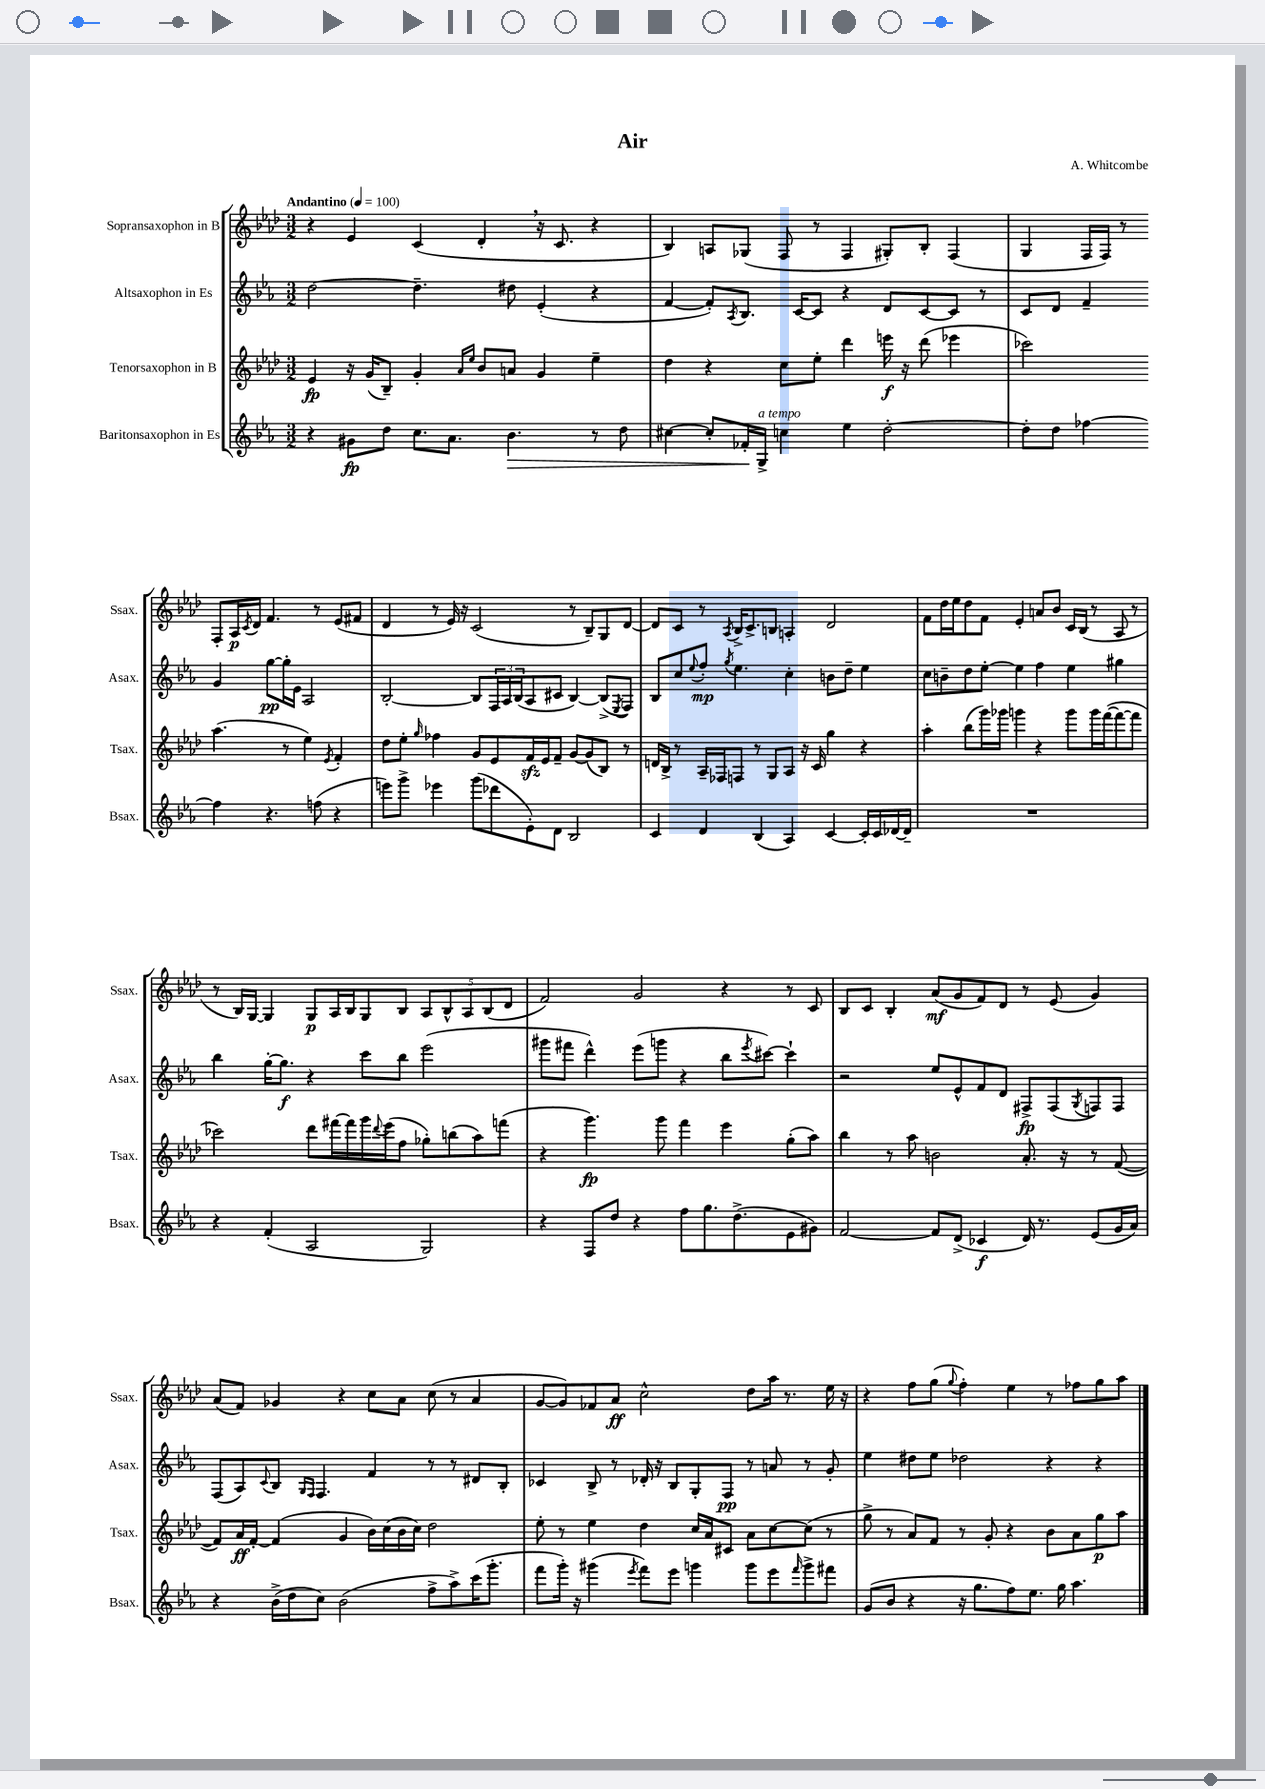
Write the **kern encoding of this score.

**kern	**kern	**kern	**kern
*staff4	*staff3	*staff2	*staff1
*clefG2	*clefG2	*clefG2	*clefG2
*k[b-e-a-]	*k[b-e-a-d-]	*k[b-e-a-]	*k[b-e-a-d-]
*M3/2	*M3/2	*M3/2	*M3/2
*MM100	*MM100	*MM100	*MM100
4r	4e-	[2dd	4r
8g#	16r	.	4e-
.	(16g	.	.
8dd	8B-~)	.	.
8.cc	4g'	4.dd~]	(4c
8.a-	.	.	.
.	16qqa-	.	.
.	16qqee-	.	.
.	8b-	.	4d-'
4.b-	8a	8dd#	.
.	4g	(4e-'	16r
.	.	.	8.c
8r	4ee-~	4r	4r
8dd	.	.	.
=	=	=	=
[4cc#	4dd-	[4f	4B-)
8cc#']	4r	8f'])	8A
.	.	8qA-	.
16f-'	.	8.B-	(8G-
16G^	.	.	.
4cc	8cc	.	8F
.	.	[16c	.
.	8ee-'	8c]	8r
4ee-	4ddd-	4r	4F
[2dd'	16eee	8d	8G#')
.	16r	.	.
.	(8ddd-	[8c	8B-'
.	4eee-	8c]	(4F
.	.	8r	.
=	=	=	=
8dd']	2ccc-)	8c	4G
8dd	.	8d	.
[4ff-	.	4f~	16F
.	.	.	16F)
.	.	.	8r
4ff-]	(4.aa-	4g	8F'
.	.	.	16A-
.	.	.	8qc
.	.	.	16d-
4.r	.	[8gg	4.f
.	8r	16gg']	.
.	.	16e-	.
.	4ee-)	2A-	.
(8ff	.	.	8r
.	8qe-	.	.
4r	4f'	.	(8e-
.	.	.	8f#
=	=	=	=
8eee)	8dd-	[2B-'	4d-
8ggg^	8ee-'	.	.
.	16qqgg	.	.
4eee-	4ff-	.	8r
.	.	.	16e-)
.	.	.	16r
(8ggg	8g	8B-]	(2c
8ddd-	8e-	24F	.
.	.	24A-	.
.	.	(24B-	.
8e-')	16f	8A-	.
.	16e-	.	.
8d	8f~	8c#	.
2B-	[8g	[4B-)	8r
.	(8g]	.	8B-~)
.	8B-)	(8B-^]	8G
.	.	8qE-	.
.	8r	8F)	[8d-
=	=	=	=
4c	16d	8B-	8d-]
.	16B-^	.	.
.	8r	8cc	8c
.	.	8qqee-	.
4d	16A-~	8ff'	8r
.	16F-	.	.
.	.	8qgg	8qA-
.	8F	4.ee-	16B-^
.	.	.	8.c^
(4B-	8r	.	.
.	8G	.	8B
4A-)	8A-	4cc'	4A'
.	16r	.	.
.	16c	.	.
[4c	4gg	8b	2d-
.	.	8dd~	.
16c']	4r	4ee-	.
16c	.	.	.
[16d-	.	.	.
16d-~]	.	.	.
=	=	=	=
1.r	4aa-'	8cc	8f
.	.	8b~	16dd-
.	.	.	16ee-
.	(8bb-	8dd	8dd-
.	16ggg)	[8ee-'	8f
.	16ggg-	.	.
.	4ggg	4ee-]	4e-'
.	4r	4ff	8a
.	.	.	8b-
.	8ggg	4ee-	16c
.	.	.	(16B-
.	16ggg	.	8r
.	([16fff	.	.
.	8fff_	4gg#	8A-
.	8fff]	.	8r
=	=	=	=
4r	2ccc-)	4bb-	8r
.	.	.	16B-)
.	.	.	[16G
(4f'	.	[16gg'	4G]
.	.	8.gg]	.
2A-	8ddd-	4r	8G
.	[16fff#	.	16A-
.	16fff#]	.	16B-
.	16ggg	8ccc	8G
.	8qqddd-	.	.
.	(16eee-	.	.
.	8ff	8bb-	8B-
2G)	8gg-')	(2eee-	10A-
.	.	.	10B-^^
.	(8bb	.	.
.	.	.	10A-
.	8aa-)	.	.
.	.	.	(10B-
.	(8fff	.	.
.	.	.	10d-
=	=	=	=
4r	4r	8ggg#	2f)
.	.	8fff#	.
8F	4.ggg)	4ddd^^)	.
8dd	.	.	.
4r	.	(8eee-	2g
.	8ggg	8ggg	.
8ff	4fff	4r	.
8.gg	.	.	.
.	4eee-	8bb-	4r
(8.dd^	.	.	.
.	.	8qeee-	.
.	.	[8ccc#)	.
8e-	(8gg'	4ccc#`]	8r
8g#)	8aa-)	.	8c
=	=	=	=
[2f	4bb-	2r	8B-
.	.	.	8c
.	8r	.	4B-'
.	8aa-	.	.
8f]	2b	8ee-	(8a-
(8d^	.	8e-^^	8g
4c-	.	8f	8f)
.	.	8d	8d-
16d)	8.a-'	8F#^	8r
8.r	.	.	.
.	.	(8F#	(8e-
.	16r	.	.
.	.	8qG	.
(8e-	8r	8F)	4g)
16g	([8f	8F	.
16a-)	.	.	.
=	=	=	=
4r	8f])	(8F	(8a-
.	16a-	8A-)	8f)
.	[16f'	.	.
.	.	8qqc	.
(16b-^	(4f]	8B-	4g-
16dd	.	.	.
.	.	16qqG	.
.	.	16qqF	.
8cc)	.	4.F	.
(2b-	4g	.	4r
.	16b-)	4f	8cc
.	(16cc	.	.
.	16b-	.	8a-
.	16cc)	.	.
8ff^	2dd-	8r	(8cc
8aa-^)	.	8r	8r
(16ccc	.	8d#	4a-
8.ggg'	.	.	.
.	.	8B-'	.
=	=	=	=
8fff	8ee-'	4c-	[8g
16ggg')	8r	.	8g])
16r	.	.	.
(4ggg#	4ee-	8B-^	8f-
.	.	8r	8a-
8qeee-	.	.	.
8fff)	4dd-	16d-'	2cc^^
.	.	16r	.
8eee-	.	8B-	.
4ggg	16cc	8G'	.
.	16a-	.	.
.	8c#	8F	.
8ggg	8a-	8r	8dd-
8eee-	[8cc	8a	16aa-
.	.	.	8.r
16qqfff	.	.	.
8ggg^	(8cc]	8r	.
8fff#	8r	8g'	16ee-
.	.	.	16r
=	=	=	=
(8g	8gg^	4ee-	4r
8b-	8r	.	.
4r	8a-)	8dd#	8ff
.	8f	8ee-	(8gg
.	.	.	8qqgg
16r	8r	2dd-	4ff')
8.gg	.	.	.
.	8g'	.	.
8ff)	4r	.	4ee-
8.ee-	.	.	.
.	8b-	4r	8r
16gg	.	.	.
4.aa-	8a-	.	8ff-
.	8gg	4r	8gg
.	8aa-	.	8aa-
==	==	==	==
*-	*-	*-	*-
